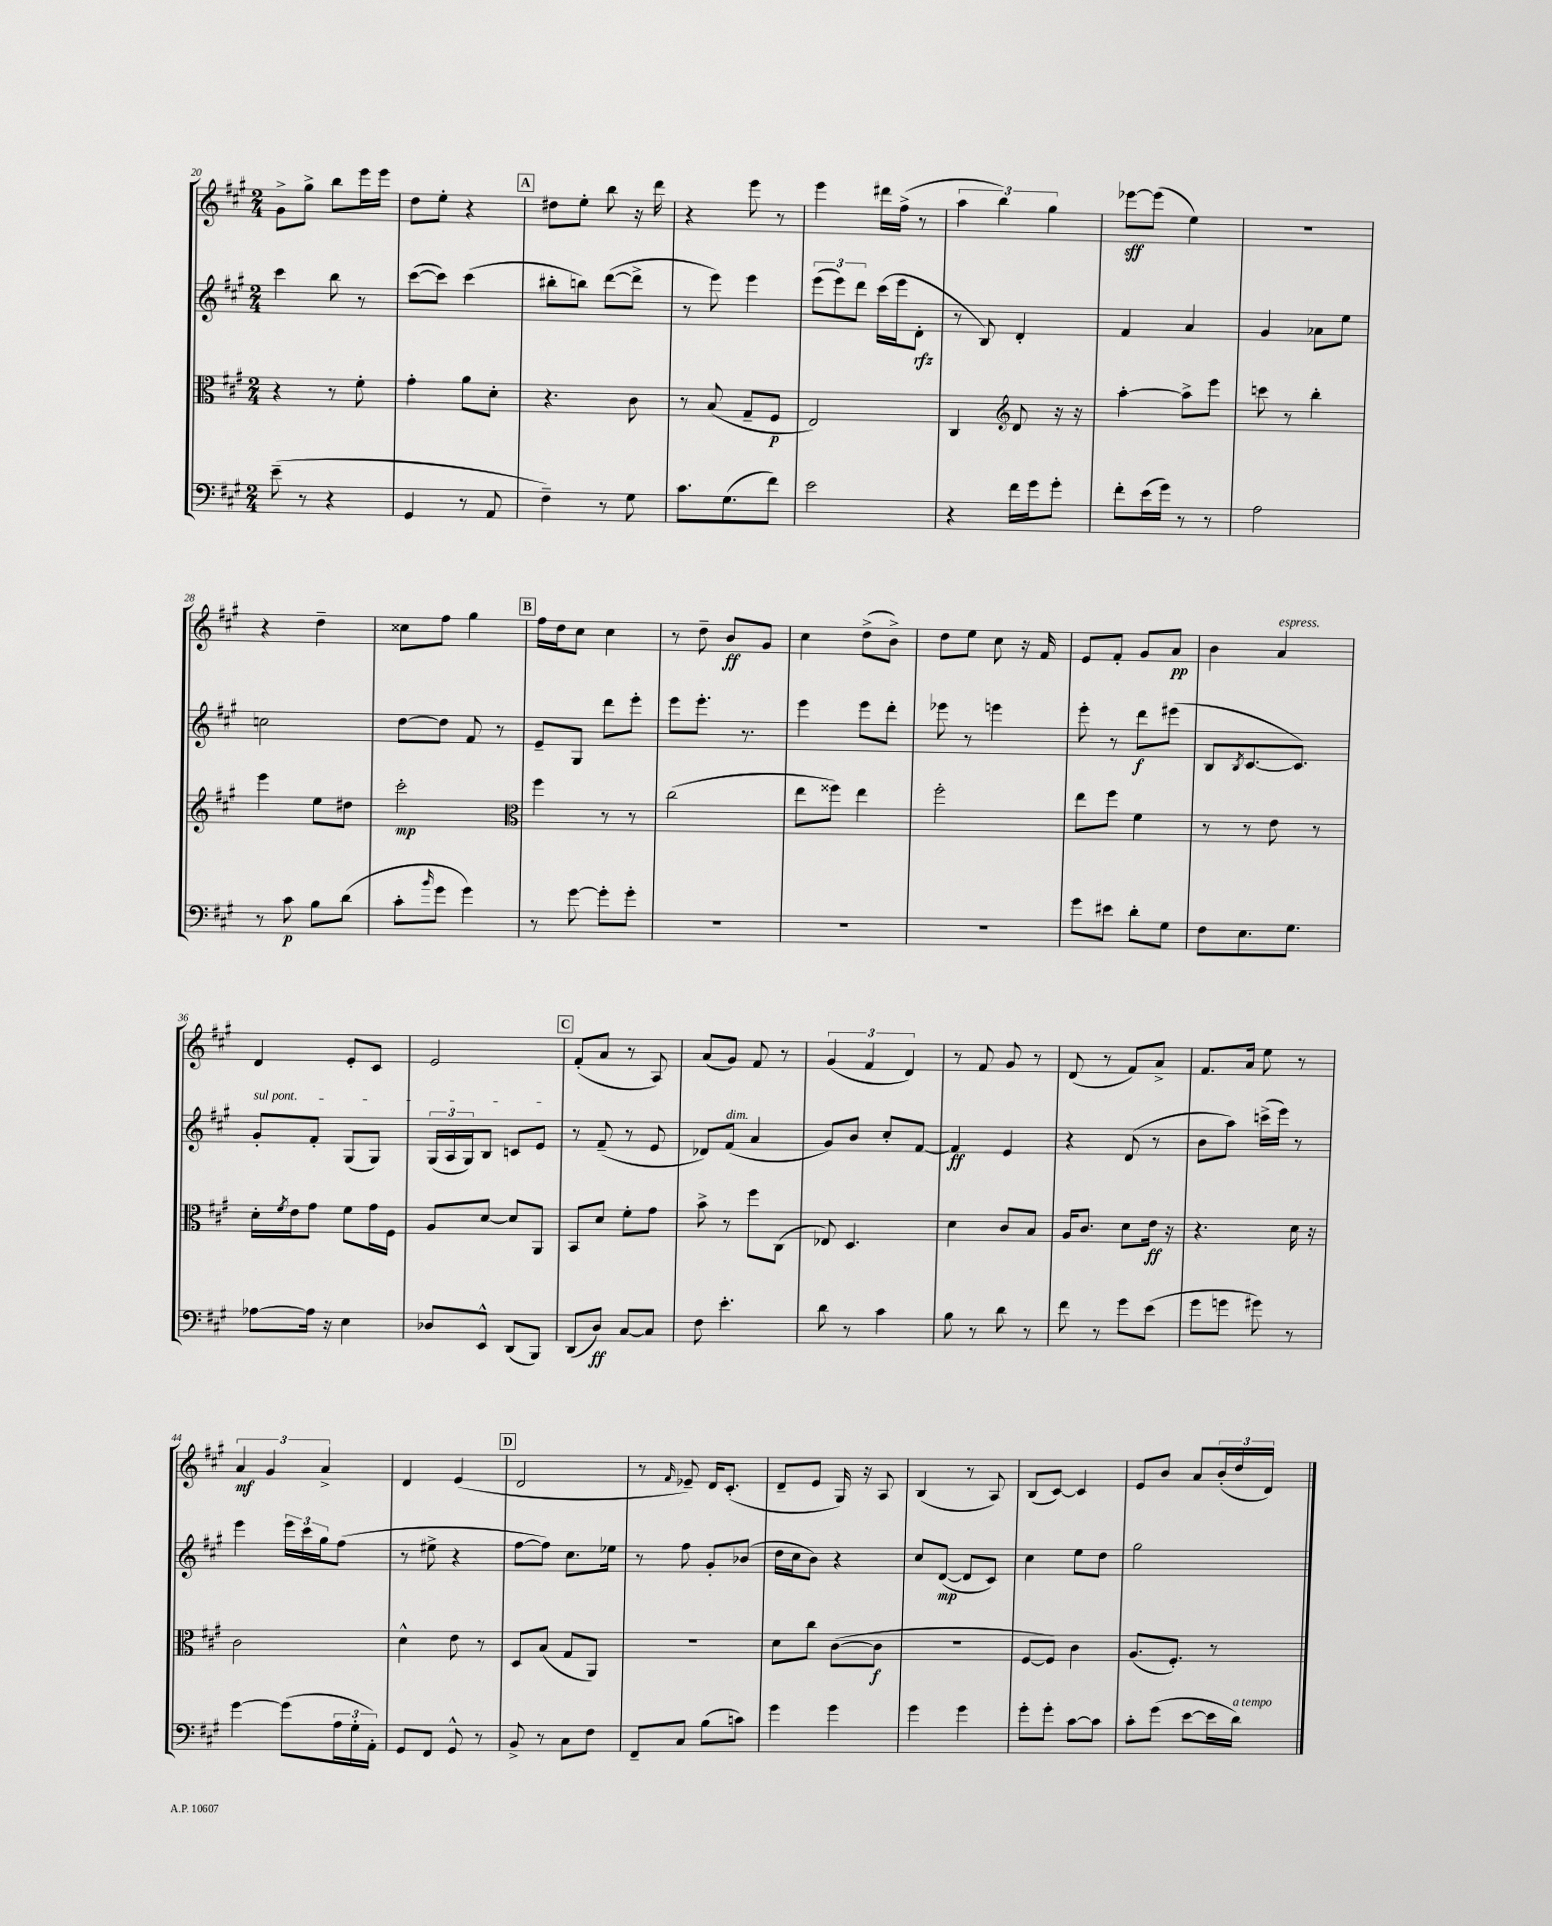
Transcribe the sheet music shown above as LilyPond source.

<<
\new StaffGroup <<
\new Staff = "s0" {
    \clef treble \key a \major \numericTimeSignature \time 2/4
    gis'8-> gis''8-> b''8 e'''16 e'''16 |
    d''8 e''8-. r4 |
    \mark \markup { \box "A" } dis''8 e''8-. b''8 r16 d'''16 |
    r4 e'''8 r8 |
    e'''4 dis'''16 fis''16->( r8 |
    \tuplet 3/2 { a''4 b''4) gis''4 } |
    ees'''8~\sff ees'''8( e''4) |
    R2 |
    r4 d''4-- |
    cisis''8 fis''8 gis''4 |
    \mark \markup { \box "B" } fis''16 d''16 cis''8 cis''4 |
    r8 d''8-- b'8\ff gis'8 |
    cis''4 d''8->( b'8->) |
    d''8 e''8 cis''8 r16 fis'16 |
    e'8 fis'8-. gis'8 a'8\pp |
    b'4 a'4^\markup { \italic "espress." } |
    d'4 e'8-. cis'8 |
    e'2 |
    \mark \markup { \box "C" } fis'8-.( a'8 r8 a8) |
    a'8( gis'8) fis'8 r8 |
    \tuplet 3/2 { gis'4( fis'4 d'4) } |
    r8 fis'8 gis'8 r8 |
    d'8( r8 fis'8) a'8-> |
    fis'8. a'16 e''8 r8 |
    \tuplet 3/2 { a'4\mf gis'4 a'4-> } |
    d'4 e'4( |
    \mark \markup { \box "D" } d'2 |
    r8 \grace { fis'16 } ees'8--) d'16 cis'8.-.( |
    d'8-- e'8 gis16) r16 a8 |
    b4( r8 a8) |
    b8( cis'8~) cis'4 |
    e'8 b'8 a'8 \tuplet 3/2 { b'16-.( d''16 d'16) } \bar "|." |
}
\new Staff = "s1" {
    \clef treble \key a \major \numericTimeSignature \time 2/4
    cis'''4 b''8 r8 |
    cis'''8~( cis'''8) cis'''4( |
    \mark \markup { \box "A" } bis''8-. b''8) d'''8~( d'''8-> |
    r8 e'''8) e'''4 |
    \tuplet 3/2 { e'''8( e'''8) d'''8 } cis'''16( e'''16 d'8-.\rfz |
    r8 b8) d'4-. |
    fis'4 a'4 |
    gis'4 aes'8 e''8 |
    c''2 |
    d''8~ d''8 fis'8 r8 |
    \mark \markup { \box "B" } e'8-- gis8 d'''8 e'''8-. |
    e'''8 e'''8.-. r8. |
    e'''4 e'''8 d'''8-. |
    ees'''8 r8 e'''4 |
    e'''8-. r8 d'''8\f eis'''8( |
    b8 \acciaccatura { b8 } cis'8.~ cis'8.) |
    \once \override TextSpanner.bound-details.left.text = \markup { \italic "sul pont." } gis'8-.\startTextSpan fis'8-. gis8( gis8) |
    \tuplet 3/2 { gis16( a16 gis16) } b8 c'8 e'8\stopTextSpan |
    \mark \markup { \box "C" } r8 fis'8--( r8 e'8 |
    des'8) fis'8^\markup { \italic "dim." }( a'4 |
    gis'8) b'8 cis''8-. fis'8~ |
    fis'4\ff e'4 |
    r4 d'8( r8 |
    b'8 a''8) c'''16->( e'''16) r8 |
    e'''4 \tuplet 3/2 { e'''16 cis'''16 gis''16 } fis''8( |
    r8 eis''8-> r4 |
    \mark \markup { \box "D" } fis''8~ fis''8) cis''8. ees''16 |
    r8 fis''8 gis'8-. bes'8( |
    d''16 cis''16 b'8) r4 |
    cis''8 d'8~\mp( d'8 cis'8) |
    cis''4 e''8 d''8 |
    gis''2 \bar "|." |
}
\new Staff = "s2" {
    \clef alto \key a \major \numericTimeSignature \time 2/4
    r4 r8 fis'8-. |
    gis'4-. a'8 d'8-. |
    \mark \markup { \box "A" } r4. cis'8 |
    r8 b8( gis8-- fis8\p |
    e2) |
    cis4 \clef treble d'8 r16 r16 |
    a''4~-. a''8-> e'''8 |
    c'''8 r8 b''4-. |
    e'''4 e''8 dis''8 |
    cis'''2-.\mp |
    \mark \markup { \box "B" } \clef alto fis''4 r8 r8 |
    cis''2( |
    e''8 fisis''8) e''4 |
    fis''2-. |
    e''8 fis''8 fis'4 |
    r8 r8 e'8 r8 |
    d'16-. \acciaccatura { fis'8 } e'16 gis'8 fis'8 gis'16 fis16 |
    a8 d'8~ d'8 a,8 |
    \mark \markup { \box "C" } b,8 d'8 fis'8-. gis'8 |
    b'8-> r8 fis''8 cis8( |
    ees8) d4. |
    d'4 cis'8 b8 |
    a16 cis'8. d'8 e'16\ff r16 |
    r4. d'16 r16 |
    cis'2 |
    d'4-^ e'8 r8 |
    \mark \markup { \box "D" } d8 b8( gis8 a,8) |
    r2 |
    d'8 cis''8 cis'8~( cis'8\f |
    R2 |
    fis8~ fis8) cis'4 |
    a8.( fis8.-.) r8 \bar "|." |
}
\new Staff = "s3" {
    \clef bass \key a \major \numericTimeSignature \time 2/4
    e'8--( r8 r4 |
    gis,4 r8 a,8 |
    \mark \markup { \box "A" } fis4--) r8 gis8 |
    cis'8. gis8.( fis'8) |
    e'2 |
    r4 fis'16 gis'16 gis'8-. |
    fis'8-. e'16( gis'16) r8 r8 |
    a2 |
    r8 cis'8\p b8 d'8( |
    cis'8-. \grace { b'16 } gis'8 gis'4) |
    \mark \markup { \box "B" } r8 gis'8~ gis'8-. gis'8-. |
    R2 |
    R2 |
    R2 |
    gis'8 eis'8 d'8-. gis8 |
    fis8 e8. gis8. |
    aes8~ aes16 r16 e4 |
    des8 e,8-^ d,8( b,,8) |
    \mark \markup { \box "C" } d,8( d8\ff) cis8~ cis8 |
    fis8 e'4.-. |
    d'8 r8 cis'4 |
    b8 r8 d'8 r8 |
    fis'8 r8 gis'8 e'8( |
    gis'8 g'8 gis'8) r8 |
    gis'4~ gis'8( \tuplet 3/2 { a16 gis16-. a,16-.) } |
    gis,8 fis,8 gis,8-^ r8 |
    \mark \markup { \box "D" } b,8-> r8 cis8 fis8 |
    fis,8-- cis8 b8( c'8) |
    gis'4 gis'4 |
    gis'4 gis'4 |
    gis'8-. gis'8-. cis'8~ cis'8 |
    cis'8-. gis'8( e'8~ e'16 d'16^\markup { \italic "a tempo" }) \bar "|." |
}
>>
>>
\layout { \context { \Score currentBarNumber = #20 } }
